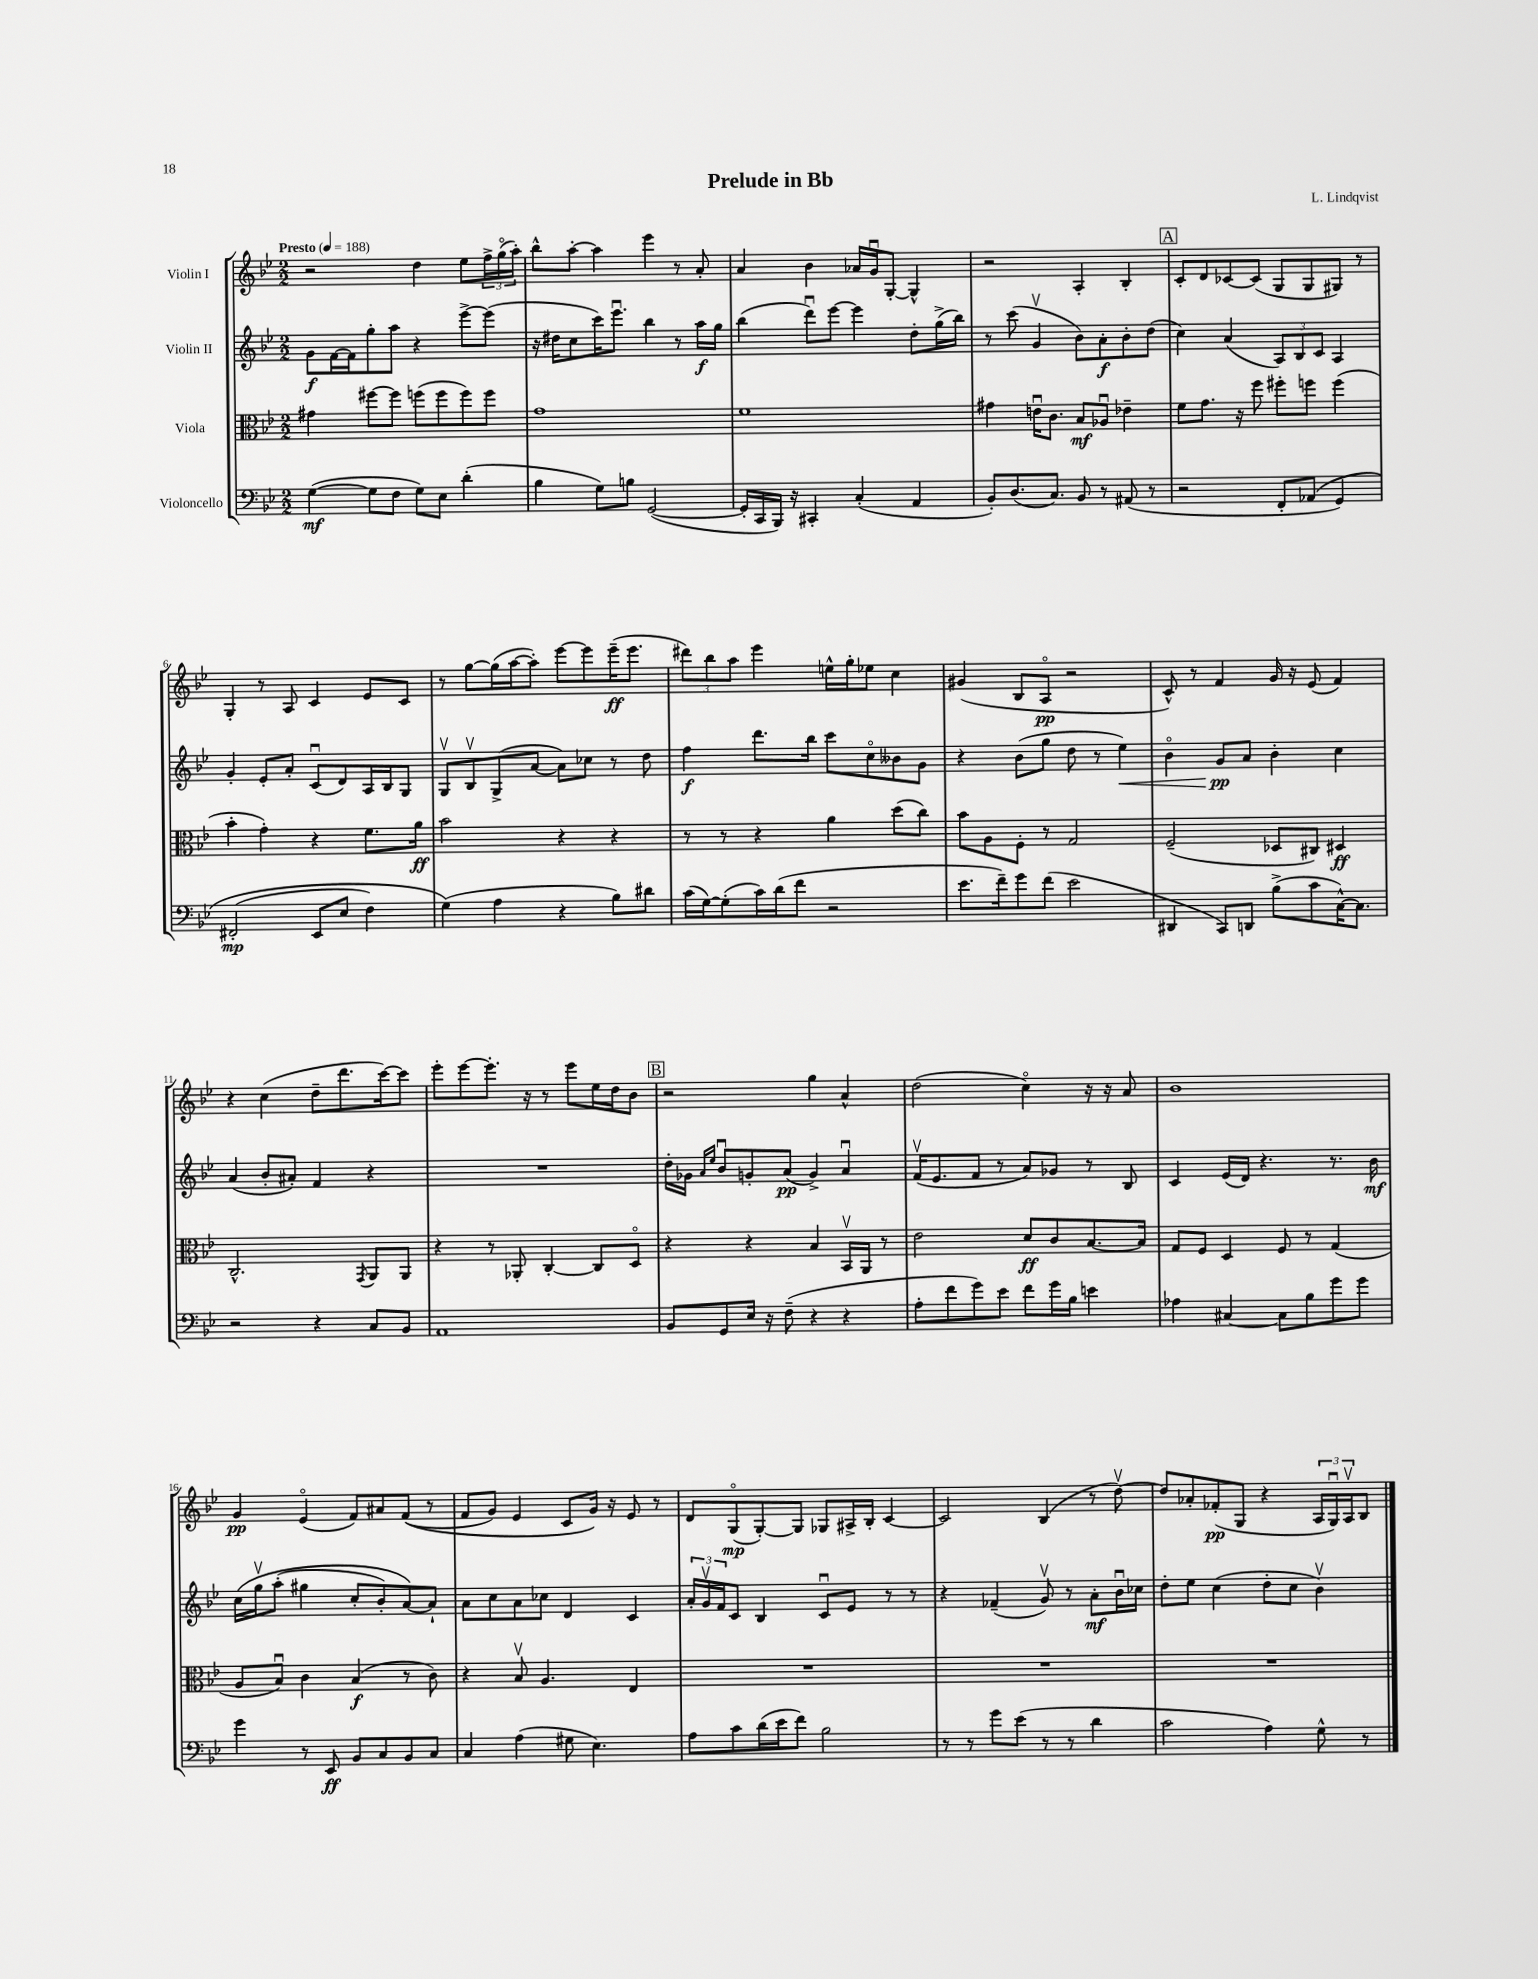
\header { title = "Prelude in Bb" composer = "L. Lindqvist" }
<<
\new StaffGroup <<
\new Staff = "s0" \with { instrumentName = "Violin I" } {
    \clef treble \key bes \major \numericTimeSignature \time 2/2 \tempo "Presto" 4 = 188
    r2 d''4 ees''8 \tuplet 3/2 { f''16-> g''16\flageolet( a''16-.) } |
    bes''8-^ a''8~-. a''4 ees'''4 r8 a'8-. |
    a'4 bes'4 aes'16 g'16\downbow g8~-. g4-^ |
    r2 a4-. bes4-. |
    \mark \markup { \box "A" } c'8-. d'8 ces'8~ ces'8( g8 g8 gis8) r8 |
    g4-. r8 a8 c'4 ees'8 c'8 |
    r8 g''8~ g''16( a''16~ a''8-.) ees'''8~ ees'''8 ees'''16--\ff( ees'''8. |
    \tuplet 3/2 { dis'''8) bes''8 a''8 } ees'''4 e''16-^ g''16-. ees''8 c''4 |
    gis'4( bes8 a8\flageolet\pp r2 |
    c'8-^) r8 f'4 g'16 r16 ees'8( f'4) |
    r4 c''4( d''8-- d'''8. c'''16~) c'''8 |
    ees'''8-. ees'''8~ ees'''8.-. r16 r8 ees'''8 ees''16 d''16 bes'8 |
    \mark \markup { \box "B" } r2 g''4 a'4-^ |
    d''2( c''4\flageolet) r16 r16 a'8 |
    bes'1 |
    g'4\pp ees'4\flageolet( f'8) ais'8 f'8(\( r8 |
    f'8 g'8) ees'4 c'8 g'16\) r16 ees'8 r8 |
    d'8 g8\flageolet\mp( g8~-.) g8 ges8 ais16-> bes16-. c'4~ |
    c'2 bes4( r8 d''8~\upbow) |
    d''8 aes'8-. fes'8-.\pp( g8 r4 \tuplet 3/2 { a16 g16\downbow) a16\upbow } bes8 \bar "|." |
}
\new Staff = "s1" \with { instrumentName = "Violin II" } {
    \clef treble \key bes \major \numericTimeSignature \time 2/2
    g'8\f f'16~ f'16 g''8-. a''8 r4 ees'''8~-> ees'''8( |
    r16 dis''16 c''8 c'''16) ees'''8.\downbow bes''4 r8 a''16\f g''16 |
    bes''4( d'''8\downbow) ees'''8~ ees'''4 d''8-. g''16->( bes''16) |
    r8 c'''8( g'4\upbow bes'8) a'8-.\f bes'8-. d''8( |
    \mark \markup { \box "A" } c''4) a'4( \tuplet 3/2 { a8) bes8 c'8 } a4 |
    g'4-. ees'8-. a'8-. c'8\downbow( d'8) a16 bes16 g8 |
    g8\upbow bes8\upbow g8->( a'8~ a'8) ces''8 r8 d''8 |
    f''4\f d'''8. bes''16 c'''8 c''8\flageolet beses'8 g'8 |
    r4 bes'8( g''8 d''8 r8 ees''4\<) |
    bes'4\flageolet g'8\pp\! a'8 bes'4-. c''4 |
    a'4( bes'8-. ais'8-.) f'4 r4 |
    R1 |
    \mark \markup { \box "B" } d''16-. ges'16 \grace { a'16 ees''16 } bes'8\downbow g'8-. a'8\pp( g'4->) a'4\downbow |
    f'16\upbow( ees'8. f'8 r8 a'8) ges'8 r8 bes8 |
    c'4 ees'16( d'16) r4. r8. bes'16\mf |
    c''16\( g''16\upbow a''8-.( gis''4 c''8-. bes'8-.) a'8~\) a'8-! |
    a'8 c''8 a'8 ces''8 d'4 c'4 |
    \tuplet 3/2 { a'16-. g'16\upbow f'16 } c'8 bes4 c'8\downbow ees'8 r8 r8 |
    r4 fes'4--( g'8\upbow) r8 a'8-.\mf bes'16\downbow ces''16 |
    d''8-. ees''8 c''4( d''8-. c''8 bes'4\upbow) \bar "|." |
}
\new Staff = "s2" \with { instrumentName = "Viola" } {
    \clef alto \key bes \major \numericTimeSignature \time 2/2
    gis'4 fis''8~ fis''8 f''8( f''8 f''8) f''8 |
    g'1 |
    f'1 |
    gis'4 e'16\downbow c'8. bes8\mf aes8\downbow ees'4-- |
    \mark \markup { \box "A" } f'8 g'8. r16 f''8 fis''8-. f''8 f''4( |
    bes'4-. g'4-.) r4 f'8. a'16\ff |
    bes'2 r4 r4 |
    r8 r8 r4 a'4 d''8( c''8) |
    bes'8 a8 f8-. r8 g2 |
    f2--( des8 cis8) dis4\ff |
    c2.-^ \acciaccatura { g,8 } a,8 a,8 |
    r4 r8 aes,8-. c4~-. c8 d8\flageolet |
    \mark \markup { \box "B" } r4 r4 bes4 bes,16\upbow a,16 r8 |
    ees'2 d'8\ff c'8 bes8.~ bes16 |
    g8 f8 d4 f8 r8 g4( |
    a8 bes8\downbow) c'4 bes4\f( r8 c'8) |
    r4 bes8\upbow a4. ees4 |
    R1 |
    R1 |
    R1 \bar "|." |
}
\new Staff = "s3" \with { instrumentName = "Violoncello" } {
    \clef bass \key bes \major \numericTimeSignature \time 2/2
    g4~\mf( g8 f8 g8) ees8 d'4-.( |
    bes4 g8) b8 g,2~( |
    g,16-. c,16 bes,,16) r16 cis,4-. c4-.( a,4 |
    bes,8-.) d8.( c8.) bes,8 r8 ais,8( r8 |
    \mark \markup { \box "A" } r2 f,8-. aes,8\( g,4) |
    fis,2-.\mp( ees,8 ees8 f4) |
    g4(\) a4 r4 bes8) dis'8 |
    c'16( g16~) g8-.( c'16) d'16( f'8 r2 |
    ees'8. f'16--) g'8 f'8( ees'2 |
    dis,4 c,8) d,8 bes8->( c'8 c16~-^) c8. |
    r2 r4 c8 bes,8 |
    a,1 |
    \mark \markup { \box "B" } bes,8 g,8 ees16 r16 f8--( r4 r4 |
    a8-. f'8 g'8) ees'8 f'8 g'16 bes16 e'4 |
    aes4 cis4~ cis8 bes8 g'8 g'8 |
    g'4 r8 ees,8\ff bes,8 c8 bes,8 c8 |
    c4 a4( gis8 ees4.) |
    a8 c'8 d'16( ees'16 f'8) bes2 |
    r8 r8 g'8 ees'8( r8 r8 d'4 |
    c'2 a4) g8-^ r8 \bar "|." |
}
>>
>>
